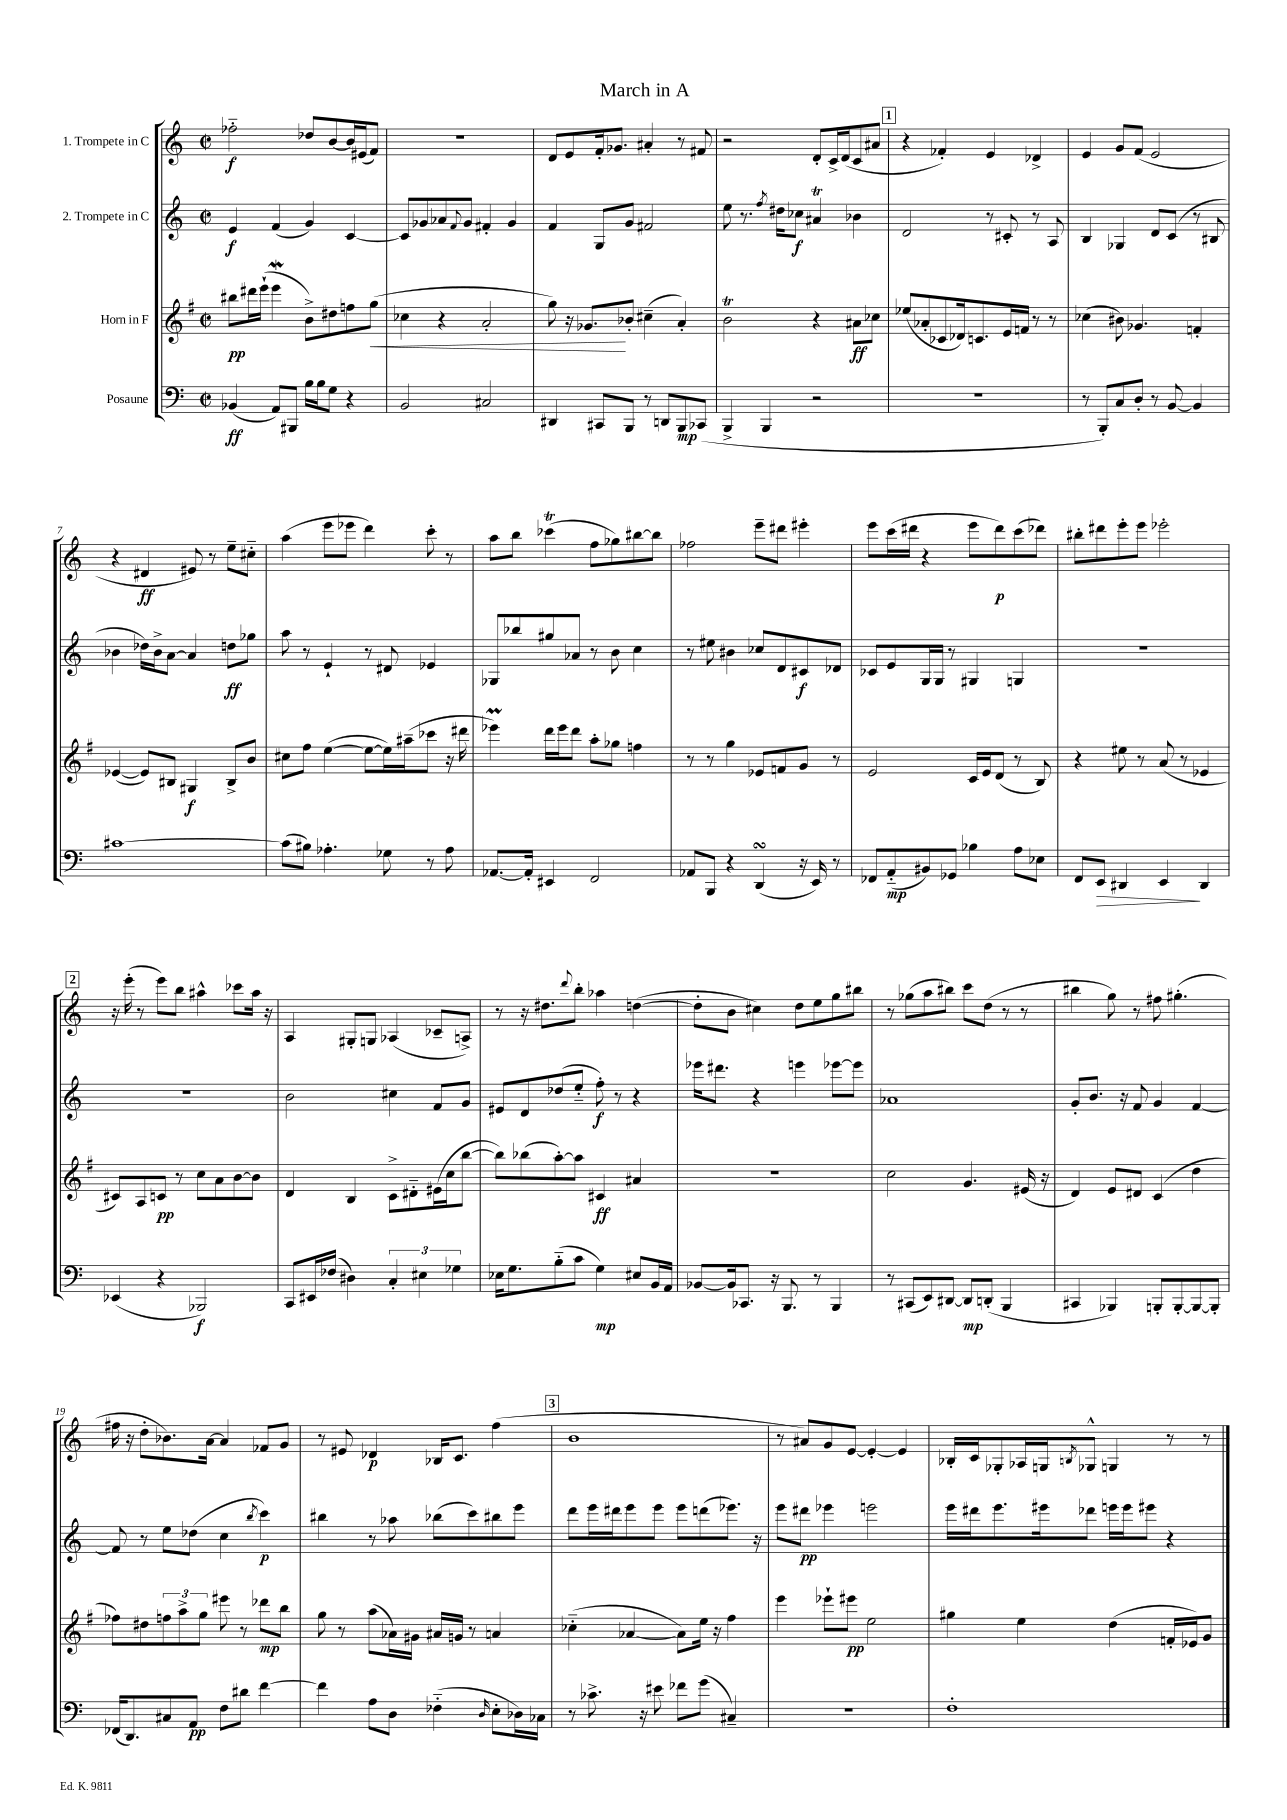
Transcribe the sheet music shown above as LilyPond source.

\header { title = "March in A" }
<<
\new StaffGroup <<
\new Staff = "s0" \with { instrumentName = "1. Trompete in C" } {
    \clef treble \key c \major \defaultTimeSignature \time 2/2
    fes''2-_\f des''8 b'8~ b'16 eis'16( f'8) |
    R1 |
    d'8 e'8 f'16-. ges'8. ais'4-. r8 fis'8 |
    r2 d'8-. c'16-> d'16( c'8 ais'8 |
    \mark \markup { \box "1" } r4 fes'4-.) e'4 des'4-> |
    e'4 g'8 f'8( e'2 |
    r4 dis'4\ff eis'8) r8 e''8-- cis''8-_ |
    a''4( e'''8 ees'''8 d'''4) c'''8-. r8 |
    a''8 b''8 ces'''4\trill( f''8 ges''8) bis''8~ bis''8 |
    fes''2 e'''8-- dis'''8 eis'''4-. |
    e'''8 c'''16( dis'''16 r4 e'''8 dis'''8\p) c'''8( des'''8) |
    bis''8-. dis'''8 e'''8-. e'''8 ees'''2-. |
    \mark \markup { \box "2" } r16 e'''16-.( r8 e'''8) b''8 ais''4-^ ces'''8 ais''16 r16 |
    a4 gis8-. g8 aes4( ces'8-- a8->) |
    r8 r16 dis''8. \appoggiatura { d'''8 } b''8-. aes''4 d''4~( |
    d''8-. b'8 cis''4) d''8 e''8 g''8 bis''8 |
    r8 ges''8( a''8 bis''8) c'''8 d''8( r8 r8 |
    bis''4 g''8) r8 fis''8 gis''4.-.( |
    fis''16 r16 d''8-. bes'8.) a'16~ a'4 fes'8 g'8 |
    r8 eis'8 des'4\p bes16 c'8. f''4( |
    \mark \markup { \box "3" } b'1 |
    r8 ais'8) g'8 e'8~ e'4~-. e'4 |
    bes16-. c'16 ges8-. aes16 g16 \acciaccatura { b8 } ges8-^ g4 r8 r8 \bar "|." |
}
\new Staff = "s1" \with { instrumentName = "2. Trompete in C" } {
    \clef treble \key c \major \defaultTimeSignature \time 2/2
    e'4\f f'4( g'4) c'4~ |
    c'8 ges'8 aes'8 \appoggiatura { f'8 } ges'8 fis'4-. ges'4 |
    f'4 g8 g'8 fis'2 |
    e''8 r8. \acciaccatura { f''8 } dis''16 ces''8\f ais'4\trill bes'4 |
    \mark \markup { \box "1" } d'2 r8 cis'8-. r8 a8 |
    b4 ges4 d'8 c'8( r8 bis8 |
    bes'4 des''16) bes'16-> a'8~ a'4 d''8\ff ges''8 |
    a''8 r8 e'4-! r8 dis'8 ees'4 |
    ges8 bes''8 gis''8 aes'8 r8 b'8 c''4 |
    r8 eis''8 bis'4 ces''8 d'8 cis'8\f des'8 |
    ces'8 e'8 g16 g16 r8 gis4 g4 |
    R1 |
    \mark \markup { \box "2" } R1 |
    b'2 cis''4 f'8 g'8 |
    eis'8 d'8 des''8( e''8-_ f''8-.\f) r8 r4 |
    ees'''16 dis'''8. r4 e'''4 ees'''8~ ees'''8 |
    aes'1 |
    g'8-. b'8. r16 f'8 g'4 f'4~ |
    f'8 r8 e''8 des''8( c''4 \acciaccatura { b''8 } c'''4\p) |
    bis''4 r8 aes''8 bes''8( c'''8) bis''8 e'''8 |
    \mark \markup { \box "3" } d'''8 e'''16 dis'''16 e'''8 e'''8 e'''8 d'''8( ees'''8.) r16 |
    e'''8 dis'''8\pp ees'''4 e'''2 |
    e'''16 dis'''16 e'''8. eis'''16 des'''8 e'''16 e'''16 eis'''8 r4 \bar "|." |
}
\new Staff = "s2" \with { instrumentName = "Horn in F" } {
    \clef treble \key g \major \defaultTimeSignature \time 2/2
    bis''8\pp dis'''16 e'''16-!( e'''4\mordent b'8->) dis''8 f''8 g''8\<( |
    ces''4 r4 a'2-. |
    g''8) r16 ges'8.\! bes'8-. cis''4--( a'4-.) |
    b'2\trill r4 ais'8\ff ces''8 |
    \mark \markup { \box "1" } ees''8( aes'8-. ces'8 des'16) c'8. e'16 f'16 r8 r8 |
    ces''4( bis'8) ges'4. f'4-. |
    ees'4~( ees'8) bis8 gis4\f bis8-> b'8 |
    cis''8 fis''8 e''4~( e''8~ e''16) ais''16--( ces'''8 r16 dis'''16 |
    ees'''4\prall) d'''16 ees'''16 d'''8 a''8-. ges''8 f''4 |
    r8 r8 g''4 ees'8 f'8 g'8 r8 |
    e'2 c'16 e'16 d'8( r8 b8) |
    r4 eis''8 r8 a'8( r8 ees'4 |
    \mark \markup { \box "2" } cis'8) a8 c'8\pp r8 c''8 a'8 b'8~ b'8 |
    d'4 b4 c'8-> dis'8-_ eis'16( c''16 b''8~ |
    b''8) bes''8( a''8~-.) a''8 cis'4\ff ais'4 |
    r1 |
    c''2 g'4. eis'16( r16 |
    d'4) e'8 dis'8 c'4( d''4 |
    fes''8) dis''8 \tuplet 3/2 { f''8 a''8-> g''8 } eis'''8 r8 des'''8\mp b''8 |
    g''8 r8 a''8( aes'16) gis'16 ais'16 g'16 r8 a'4 |
    \mark \markup { \box "3" } ces''4-_( aes'4~ aes'8) e''16 r16 fis''4 |
    e'''4 ees'''8-! eis'''8\pp e''2 |
    gis''4 e''4 d''4( f'16-. ees'16) g'8 \bar "|." |
}
\new Staff = "s3" \with { instrumentName = "Posaune" } {
    \clef bass \key c \major \defaultTimeSignature \time 2/2
    bes,4\ff( a,8) bis,,8 b16 b16 g8 r4 |
    b,2 cis2 |
    dis,4 cis,8 b,,8 r8 d,8 b,,8\mp ces,8( |
    b,,4-> b,,4 r2 |
    \mark \markup { \box "1" } R1 |
    r8 b,,8-.) c8 d8-. r8 b,8~ b,4 |
    cis'1~ |
    cis'8( bis8) aes4.-. ges8 r8 aes8 |
    aes,8.~ aes,16-. eis,4 f,2 |
    aes,8 b,,8 r4 d,4\turn( r16 e,16) r8 |
    fes,8 a,8-_\mp( bis,8) ges,8 bes4 a8 ees8 |
    f,8 e,8\> dis,4 e,4\! dis,4 |
    \mark \markup { \box "2" } ees,4( r4 bes,,2\f) |
    c,8 eis,16 fes16( dis4) \tuplet 3/2 { c4-. eis4 ges4 } |
    ees16 g8. b8-_( c'8 g4\mp) eis8 b,16 a,16 |
    bes,8~ bes,16 ces,8. r16 b,,8. r8 b,,4 |
    r8 cis,8( e,8) dis,8~ dis,8\mp d,8-.( b,,4 |
    cis,4 bes,,4) b,,8-. b,,8~-. b,,8~ b,,8-. |
    fes,16( d,8.) cis8 a,8\pp f8 dis'8 f'4~ |
    f'4 a8 d8 fes4-_( \grace { d16 } e8-. des16) ces16 |
    \mark \markup { \box "3" } r8 ces'8.-> r16 eis'8 fes'8 g'8( cis4--) |
    R1 |
    f1-. \bar "|." |
}
>>
>>
